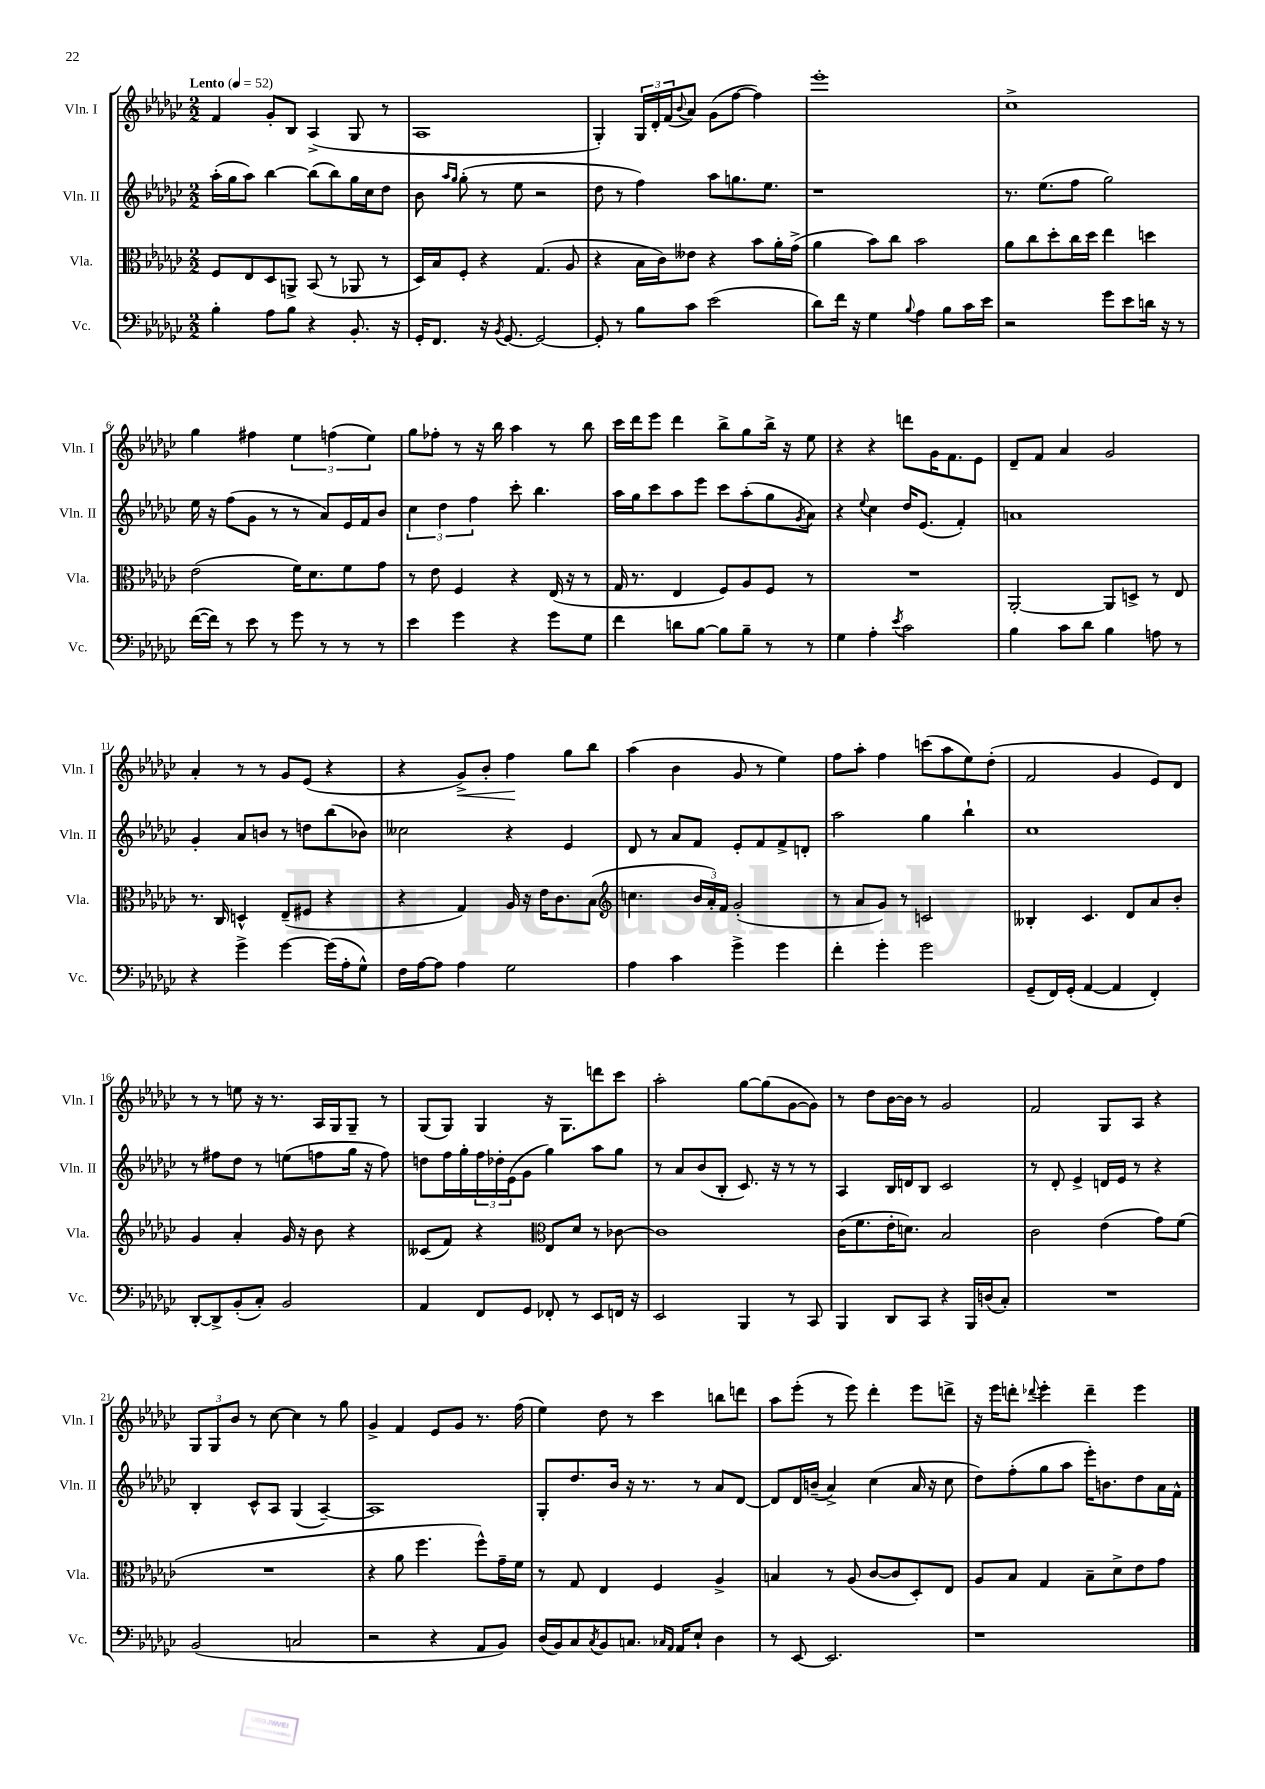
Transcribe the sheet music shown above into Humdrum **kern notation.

**kern	**kern	**kern	**kern	**dynam
*part4	*part3	*part2	*part1	*part1
*staff4	*staff3	*staff2	*staff1	*staff1
*I"Vc.	*I"Vla.	*I"Vln. II	*I"Vln. I	*
*I'Vc.	*I'Vla.	*I'Vln. II	*I'Vln. I	*
*clefF4	*clefC3	*clefG2	*clefG2	*
*k[b-e-a-d-g-c-]	*k[b-e-a-d-g-c-]	*k[b-e-a-d-g-c-]	*k[b-e-a-d-g-c-]	*
*M2/2	*M2/2	*M2/2	*M2/2	*
*MM52	*MM52	*MM52	*MM52	*
=1	=1	=1	=1	=1
!	!	!	!LO:TX:a:B:t=Lento	!
4B-'\	8F/L	(16aa-'\LL	4f/	.
.	.	16gg-\J	.	.
.	8E-/	8aa-\J)	.	.
8A-\L	8D-/	[4bb-\	8g-'/L	.
8B-\J	8AAn^/J	.	8B-/J	.
4r	(8BB-/	(8bb-\L]	(4A-^/	.
.	8r	8bb-\)	.	.
8.BB-'/	8AA-X/	16gg-\L	8G-/	.
.	.	16cc-\J	.	.
.	8r	8dd-\J	8r	.
16r	.	.	.	.
=2	=2	=2	=2	=2
16GG-'/KL	16D-/LL)	8b-\	1A-	.
8.FF/J	16B-/J	.	.	.
.	.	16qqaa-/LL	.	.
.	.	16qqgg-/JJ	.	.
.	8F'/J	(8gg-'\	.	.
16r	4r	8r	.	.
8qBB-/	.	.	.	.
[8.GG-/	.	.	.	.
.	.	8ee-\	.	.
2GG-/_	(4.G-/	2r	.	.
.	8A-/	.	.	.
=3	=3	=3	=3	=3
8GG-'/]	4r	8dd-\	4G-'/)	.
8r	.	8r	.	.
8B-\L	16B-\LL	4ff\)	24G-/LL	.
.	.	.	24d-'/	.
.	16c-\J)	.	.	.
.	.	.	(24f/J	.
.	.	.	8qqb-/	.
8c-\J	8e--X\J	.	8a-/J)	.
(2e-\	4r	8aa-\L	(8g-\L	.
.	.	8.ggn\	[8ff\J	.
.	8b-\L	.	4ff\])	.
.	.	8.ee-\J	.	.
.	16a-'\L	.	.	.
.	(16g-^\JJ	.	.	.
=4	=4	=4	=4	=4
8d-\L)	4a-\	1r	1eee-'	.
16f\Jk	.	.	.	.
16r	.	.	.	.
4G-\	8b-\L)	.	.	.
.	8cc-\J	.	.	.
8qqB-/	.	.	.	.
4A-\	2b-\	.	.	.
8B-\L	.	.	.	.
16c-\L	.	.	.	.
16e-\JJ	.	.	.	.
=5	=5	=5	=5	=5
2r	8a-\L	8.r	1cc-^	.
.	8cc-\	.	.	.
.	.	(8.ee-\L	.	.
.	8dd-'\	.	.	.
.	16cc-\L	8ff\J	.	.
.	16dd-\JJ	.	.	.
8g-\L	4ee-\	2gg-\)	.	.
8e-\	.	.	.	.
16dn\Jk	4ddn\	.	.	.
16r	.	.	.	.
8r	.	.	.	.
!!LO:LB:g=z
=6	=6	=6	=6	=6
([16f\LL	(2e-\	16ee-\	4gg-\	.
16f\JJ])	.	16r	.	.
8r	.	(8ff\L	.	.
8e-\	.	8g-\J	4ff#X\	.
8r	.	8r	.	.
8g-\	16f\KL)	8r	6ee-\	.
.	8.d-\	.	.	.
8r	.	8a-/L)	.	.
.	.	.	(6ffn\	.
8r	8f\	16e-/L	.	.
.	.	16f/J	.	.
.	.	.	6ee-\)	.
8r	8g-\J	8b-/J	.	.
=7	=7	=7	=7	=7
4e-\	8r	6cc-\	8gg-\L	.
.	8e-\	.	8ff-X'\J	.
.	.	6dd-\	.	.
4g-\	4F/	.	8r	.
.	.	6ff\	.	.
.	.	.	16r	.
.	.	.	16bb-\	.
4r	4r	8ccc-'\	4aa-\	.
.	.	4.bb-\	.	.
8g-\L	(16E-/	.	8r	.
.	16r	.	.	.
8G-\J	8r	.	8bb-\	.
=8	=8	=8	=8	=8
4f\	16G-/	16aa-\LL	16ccc-\LL	.
.	8.r	16gg-\J	16ddd-\J	.
.	.	8ccc-\	8eee-\J	.
8dn\L	4E-/	8aa-\	4ddd-\	.
[8B-\J	.	8eee-\J	.	.
8B-\L]	8F/L)	8ccc-\L	8bb-^\L	.
8B-~\J	8A-/	(8aa-'\	8gg-\	.
8r	8F/J	8gg-\	16bb-^\Jk	.
.	.	.	16r	.
.	.	8qg-/	.	.
8r	8r	8a-\J)	8ee-\	.
=9	=9	=9	=9	=9
4G-\	1r	4r	4r	.
.	.	8qqee-/	.	.
4A-'\	.	4cc-\	4r	.
8qe-/	.	.	.	.
2c-\	.	16dd-/KL	8dddn\L	.
.	.	(8.e-/J	.	.
.	.	.	16g-\K	.
.	.	.	8.f\	.
.	.	4f'/)	.	.
.	.	.	8e-\J	.
=10	=10	=10	=10	=10
4B-\	[2AA-'/	1an	8d-~/L	.
.	.	.	8f/J	.
8c-\L	.	.	4a-/	.
8d-\J	.	.	.	.
4B-\	8AA-/L]	.	2g-/	.
.	8Dn^/J	.	.	.
8An\	8r	.	.	.
8r	8E-/	.	.	.
!!LO:LB:g=z
=11	=11	=11	=11	=11
4r	8.r	4g-'/	4a-'/	.
.	16C-/	.	.	.
4g-^\	4Dn^^/	8a-/L	8r	.
.	.	8bn/J	8r	.
[4g-\	(8E-~/L	8r	8g-/L	.
.	8F#X/J	8ddn\L	(8e-/J	.
(16g-\LL]	4r	(8bb-\	4r	.
16A-'\J	.	.	.	.
8G-^^\J)	.	8b-X\J)	.	.
=12	=12	=12	=12	=12
16F\LL	4r	2cc--X\	4r	.
[16A-\J	.	.	.	.
8A-\J]	.	.	.	.
!	!	!	!	!LO:HP:b
4A-\	4G-/)	.	8g-^/L)	<
.	.	.	8b-'/J	.
2G-\	16A-/	4r	4ff\	.
.	16r	.	.	.
.	16e-\KL	.	.	.
.	8.c-\	.	.	.
.	.	4e-/	8gg-\L	[
.	(8B-\J	.	8bb-\J	.
=13	=13	=13	=13	=13
*	*clefG2	*	*	*
4A-\	4.ccn\	8d-/	(4aa-\	.
.	.	8r	.	.
4c-\	.	8a-/L	4b-\	.
.	24b-/LL	8f/J	.	.
.	24a-'/)	.	.	.
.	24f/JJ	.	.	.
4g-^\	(2g-'/	8e-'/L	8g-/	.
.	.	8f/	8r	.
4g-\	.	8f^/	4ee-\)	.
.	.	8dn'/J	.	.
=14	=14	=14	=14	=14
4f'\	8r	2aa-\	8ff\L	.
.	8a-/L	.	8aa-'\J	.
4g-'\	8g-/J)	.	4ff\	.
.	8r	.	.	.
2g-\	2cn/	4gg-\	(8cccn\L	.
.	.	.	8aa-\	.
.	.	4bb-`\	8ee-\)	.
.	.	.	(8dd-'\J	.
=15	=15	=15	=15	=15
(8GG-~/L	4B--X'/	1cc-	2f/	.
16FF/L)	.	.	.	.
(16GG-'/JJ	.	.	.	.
[4AA-/	4.c-/	.	.	.
4AA-/]	.	.	4g-/	.
.	8d-/L	.	.	.
4FF'/)	8a-/	.	8e-/L)	.
.	8b-'/J	.	8d-/J	.
!!LO:LB:g=z
=16	=16	=16	=16	=16
[8DD-'/L	4g-/	8r	8r	.
8DD-^/]	.	8ff#X\L	8r	.
(8BB-'/	4a-'/	8dd-\J	8een\	.
8C-'/J)	.	8r	16r	.
.	.	.	8.r	.
2BB-/	16g-/	(8een\L	.	.
.	16r	.	.	.
.	8b-\	8ffn\	16A-/LL	.
.	.	.	16G-/J	.
.	4r	16gg-\Jk	8G-~/J	.
.	.	16r	.	.
.	.	8ff\)	8r	.
=17	=17	=17	=17	=17
4AA-/	(8c--X/L	8ddn\L	(8G-/L	.
.	8f/J)	16ff\L	8G-/J)	.
.	.	16gg-'\	.	.
8FF/L	4r	24ff\	4G-/	.
.	.	24dd-X'\	.	.
.	.	(24e-\J	.	.
8GG-/J	.	8g-\J	.	.
*	*clefC3	*	*	*
8FF-X'/	8E-/L	4gg-\)	16r	.
.	.	.	8.G-\L	.
8r	8d-/J	.	.	.
8EE-/L	8r	8aa-\L	8dddn\	.
16FFn/Jk	[8c-X\	8gg-\J	8ccc-\J	.
16r	.	.	.	.
=18	=18	=18	=18	=18
2EE-/	1c-]	8r	2aa-'\	.
.	.	8a-/L	.	.
.	.	(8b-/	.	.
.	.	8B-'/J	.	.
4BBB-/	.	8.c-/)	[8gg-\L	.
.	.	.	(8gg-\]	.
.	.	16r	.	.
8r	.	8r	[8g-\	.
8CC-/	.	8r	8g-\J])	.
=19	=19	=19	=19	=19
4BBB-/	(16c-\KL	4A-/	8r	.
.	8.f\	.	.	.
.	.	.	8dd-\L	.
8DD-/L	16e-'\K	16B-/LL	[16b-\L	.
.	8.dn\J)	16dn/J	16b-\JJ]	.
8CC-/J	.	8B-/J	8r	.
4r	2B-/	2c-/	2g-/	.
16BBB-/LL	.	.	.	.
(16Dn/J	.	.	.	.
8C-'/J)	.	.	.	.
=20	=20	=20	=20	=20
1r	2c-\	8r	2f/	.
.	.	8d-'/	.	.
.	.	4e-^/	.	.
.	(4e-\	16dn/LL	8G-/L	.
.	.	16e-/JJ	.	.
.	.	8r	8A-/J	.
.	8g-\L)	4r	4r	.
.	(8f\J	.	.	.
!!LO:LB:g=z
=21	=21	=21	=21	=21
(2BB-/	1r	4B-'/	12G-/L	.
.	.	.	12G-/	.
.	.	.	12b-/J	.
.	.	8c-^^/L	8r	.
.	.	8A-/J	[8cc-\	.
2Cn/	.	(4G-/	4cc-\]	.
.	.	[4A-~/)	8r	.
.	.	.	8gg-\	.
=22	=22	=22	=22	=22
2r	4r	1A-]	4g-^/	.
.	8a-\	.	4f/	.
.	4.ff\	.	.	.
4r	.	.	8e-/L	.
.	.	.	8g-/J	.
8AA-/L	8ff^^\L)	.	8.r	.
8BB-/J)	16g-~\L	.	.	.
.	16f\JJ	.	(16ff\	.
=23	=23	=23	=23	=23
(16D-/LL	8r	8G-'/L	4ee-\)	.
16BB-/J)	.	.	.	.
8C-/	8G-/	8.dd-/	.	.
8qC-/	.	.	.	.
8BB-/	4E-/	.	8dd-\	.
.	.	16b-/Jk	.	.
8.Cn/J	.	16r	8r	.
.	.	8.r	.	.
.	4F/	.	4ccc-\	.
16qqC-X/LL	.	.	.	.
16qqAA-/JJ	.	.	.	.
16AA-/KL	.	.	.	.
8E-`/J	.	8r	.	.
4D-\	4A-^/	8a-/L	8bbn\L	.
.	.	[8d-/J	8dddn\J	.
=24	=24	=24	=24	=24
8r	4Bn/	8d-/L]	8aa-\L	.
[8EE-/	.	16d-/L	(8eee-'\J	.
.	.	(16bn~/JJ	.	.
2.EE-/]	8r	4a-^/)	8r	.
.	(8A-/	.	8eee-\)	.
.	[8c-/L	(4cc-\	4ddd-'\	.
.	8c-/]	.	.	.
.	8D-'/)	16a-/	8eee-\L	.
.	.	16r	.	.
.	8E-/J	8cc-\	8dddn^\J	.
=25	=25	=25	=25	=25
1r	8A-/L	8dd-\L)	16r	.
.	.	.	16eee-\KL	.
.	8B-/J	(8ff'\	8dddn'\J	.
.	.	.	8qqddd-X/	.
.	4G-/	8gg-\	4eee-'\	.
.	.	8aa-\J	.	.
.	8B-~\L	16eee-'\KL)	4ddd-~\	.
.	.	8.bn\	.	.
.	8d-^\	.	.	.
.	8e-\	8dd-\	4eee-\	.
.	8g-\J	16a-\L	.	.
.	.	16f^^\JJ	.	.
==	==	==	==	==
*-	*-	*-	*-	*-
